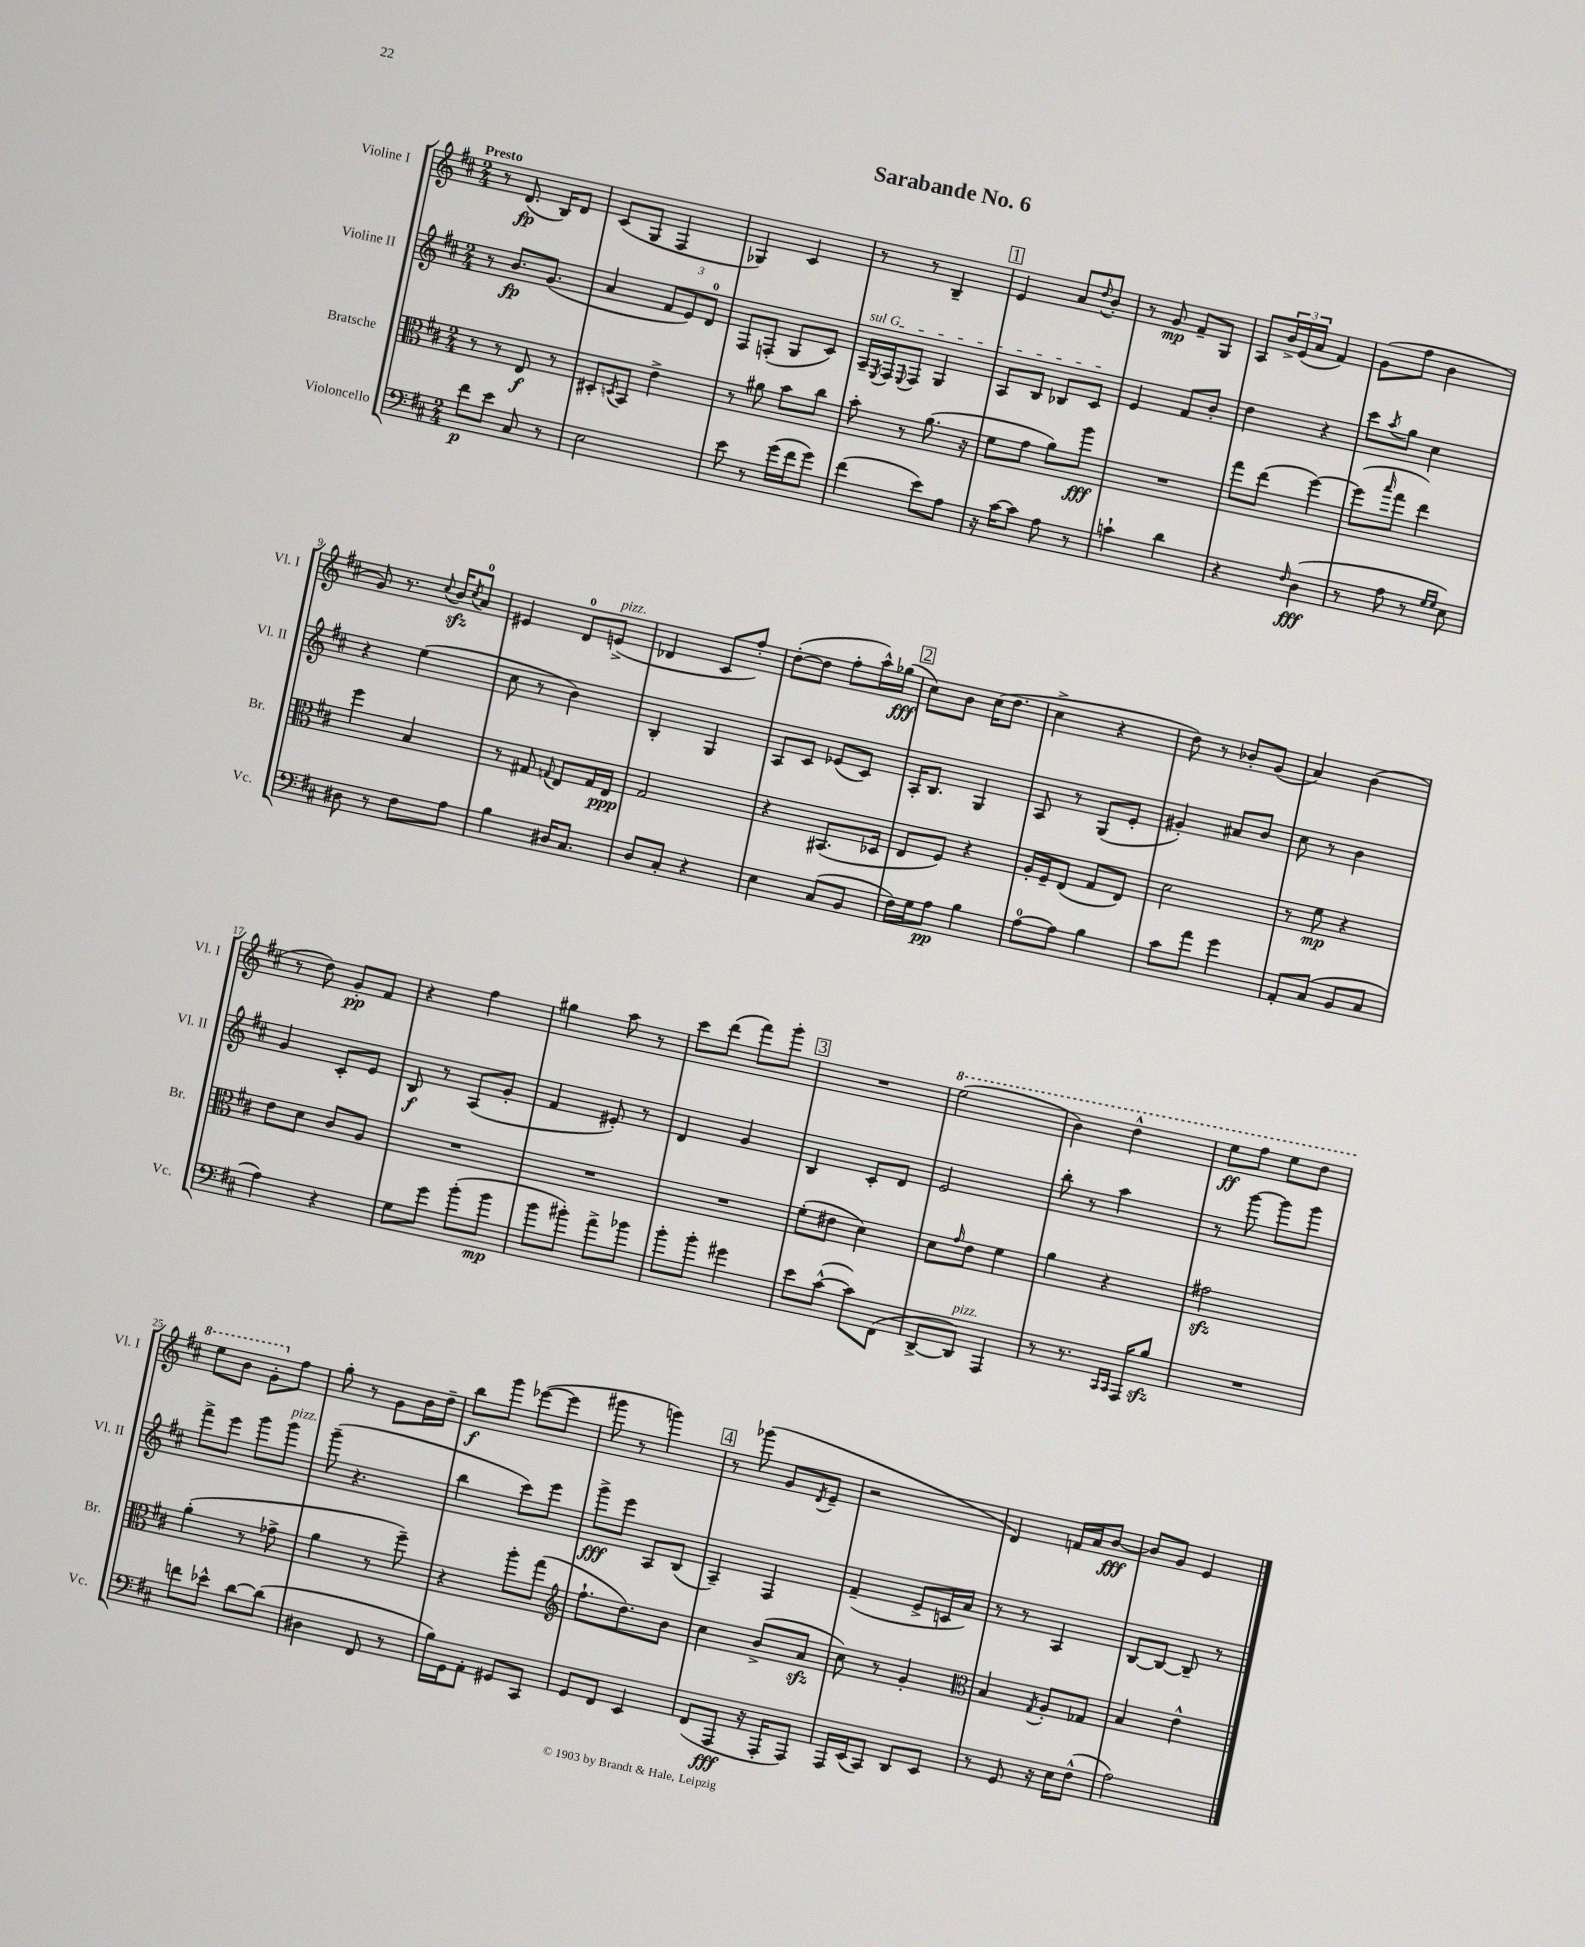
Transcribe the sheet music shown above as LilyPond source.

\header { title = "Sarabande No. 6" }
<<
\new StaffGroup <<
\new Staff = "s0" \with { instrumentName = "Violine I" shortInstrumentName = "Vl. I" } {
    \clef treble \key d \major \numericTimeSignature \time 2/4 \tempo "Presto"
    r8 d'8.\fp( b16) d'8 |
    cis'8( g8 fis4 |
    ges4) cis'4 |
    r8 r8 b4-- |
    \mark \markup { \box "1" } e'4 a'8 \appoggiatura { d''8 } b'8-. |
    r8 g'8\mp fis'8-- g8 |
    a8 \tuplet 3/2 { b'16-> e'16( a'16 } fis'4) |
    g'8( fis''8 b'4 |
    g'8) r8. \appoggiatura { cis''8 } b'16\sfz \acciaccatura { cis''8 } a'8-0 |
    eis'4 d'8-0 e'8->^\markup { \italic "pizz." }( |
    des'4 cis'8 fis''8-.) |
    d''8~-.( d''8 fis''8-. a''16-^) ges''16\fff( |
    \mark \markup { \box "2" } cis''8) b'8 cis''16( d''8. |
    cis''4-> r4 |
    d''8) r8 bes'8-. g'8( |
    a'4) b'4( |
    r8 d''8) g'8-.\pp fis'8 |
    r4 fis''4 |
    gis''4 a''8 r8 |
    cis'''8 d'''8( fis'''8) g'''8-. |
    \mark \markup { \box "3" } R2 |
    \ottava #1 e'''2( |
    b''4) d'''4-^ |
    e'''8\ff fis'''8 e'''8 d'''8 |
    e'''8 b''8 g''8-. \ottava #0 fis''8 |
    g''8-. r8 g'8 b'16 d''16-- |
    b''8\f g'''8 ees'''8~( ees'''8 |
    gis'''8 r8 g'''4) |
    \mark \markup { \box "4" } r8 ges'''8( g'8 \acciaccatura { d'8 } e'8-- |
    r2 |
    d'4) f'16 a'16 b'8~\fff |
    b'8 g'8 e'4 \bar "|." |
}
\new Staff = "s1" \with { instrumentName = "Violine II" shortInstrumentName = "Vl. II" } {
    \clef treble \key d \major \numericTimeSignature \time 2/4
    r8 b'8.\fp g'8.( |
    a'4 \tuplet 3/2 { fis'8 e'8) d'8-0 } |
    fis8 f8-.( g8 cis'8) |
    \once \override TextSpanner.bound-details.left.text = \markup { \italic "sul G" } a16--\startTextSpan \acciaccatura { e8 } fis16 \appoggiatura { e8 } fis8 g4 |
    \mark \markup { \box "1" } a8 b8 bes8 cis'8\stopTextSpan |
    e'4 fis'8 b'8-. |
    d''4 r4 |
    cis'''8 \acciaccatura { a''8 } g''8 cis''4 |
    r4 e''4( |
    cis''8 r8 b'4) |
    b4-. g4 |
    a8 cis'8 ees'8( cis'8) |
    \mark \markup { \box "2" } a16-. b8. g4 |
    a8 r8 g8( e'8-. |
    gis'4-.) ais'8 b'8 |
    cis''8 r8 b'4 |
    g'4 cis'8-. e'8 |
    b8\f r8 a8( g'8-. |
    fis'4 eis'8-.) r8 |
    d'4 g'4 |
    \mark \markup { \box "3" } b4 cis'8-. d'8 |
    e'2 |
    b''8-. r8 a''4 |
    r8 g'''8~ g'''8 g'''8 |
    fis'''8-> e'''8 g'''8 g'''8^\markup { \italic "pizz." } |
    g'''8--( r4. |
    b''4 cis'''8) e'''8 |
    g'''8->\fff e'''8 a8 b8( |
    \mark \markup { \box "4" } a4--) fis4 |
    fis'4--( e'8-> c'16 a'16) |
    r8 r8 a4 |
    b8~ b8~ b8-- r8 \bar "|." |
}
\new Staff = "s2" \with { instrumentName = "Bratsche" shortInstrumentName = "Br." } {
    \clef alto \key d \major \numericTimeSignature \time 2/4
    r8 r8 e8\f r8 |
    dis8-. \acciaccatura { d8 } b,8 e'4-> |
    r8 ais'8 b'8 cis''8 |
    b'8-. r8 a'8.( r16 |
    \mark \markup { \box "1" } fis'8 g'8 a'8) a''8\fff |
    R2 |
    g''8 e''8( fis''4~) |
    fis''8( \grace { b''16 } g''8 e''4) |
    fis''4 b4 |
    r8 gis8 \appoggiatura { g8 } e8 g16 e16\ppp |
    g2 |
    r4 bis,8.( des16 |
    \mark \markup { \box "2" } e8 fis8) r4 |
    a16-. fis16-- e8( g8 e8) |
    d'2 |
    r8 fis'8\mp r4 |
    e'8 d'8 cis'8 a8 |
    R2 |
    R2 |
    R2 |
    \mark \markup { \box "3" } fis'8-.( eis'8 d'4) |
    d'8 \grace { g'16 } e'8 fis'4 |
    a'4 r4 |
    gis'2\sfz |
    a'4-.( r8 ges'8-> |
    a'4 r8 fis''8--) |
    r4 a''8-. g''8( |
    \clef treble fis''8.-! d''8.) b'8 |
    \mark \markup { \box "4" } cis''4 b'8->( a'8\sfz |
    cis''8) r8 g'4-. |
    \clef alto b4 \acciaccatura { g8 } a8-. ges8 |
    b4 e'4-^ \bar "|." |
}
\new Staff = "s3" \with { instrumentName = "Violoncello" shortInstrumentName = "Vc." } {
    \clef bass \key d \major \numericTimeSignature \time 2/4
    fis'8\p e'8 cis8 r8 |
    e2 |
    e'8 r8 g'16( fis'16 g'8) |
    fis'4( e'8) a8 |
    \mark \markup { \box "1" } r16 cis'16~ cis'8 a8 r8 |
    c'4-! d'4 |
    r4 \grace { fis16 } d4\fff( |
    r8 a8 r8 \grace { g16 g16 } e8) |
    dis8 r8 fis8 a8 |
    b4 dis16 cis8. |
    d8 cis8-. r4 |
    e4 cis8( b,8 |
    \mark \markup { \box "2" } fis16) g16 a8\pp b4 |
    a8-0~ a8 b4 |
    cis'8 a'8 g'4 |
    a,8-. cis8( b,8 cis8 |
    a4) r4 |
    g8 g'8 b'8-.( b'8\mp |
    b'8 bis'8-.) a'8-> bes'8 |
    b'8-. b'8-. gis'4 |
    \mark \markup { \box "3" } e'8 cis'8~-^( cis'8) fis,8( |
    d,8~-> d,8^\markup { \italic "pizz." }) a,,4 |
    r8 r8. \grace { cis,16 cis,16 } a,,16 b8\sfz |
    R2 |
    f'8 ees'8-^ d'8~ d'8( |
    dis4 fis,8 r8 |
    b16) g,16 a,8-. gis,8 cis,8 |
    g,8 fis,8 e,4 |
    \mark \markup { \box "4" } fis,8( a,,8\fff r16 a,,16-. a,,8) |
    a,,16 e,16( cis,8) d,8 e,8 |
    r8 g,8 r16 e16 fis8-^( |
    a2) \bar "|." |
}
>>
>>
